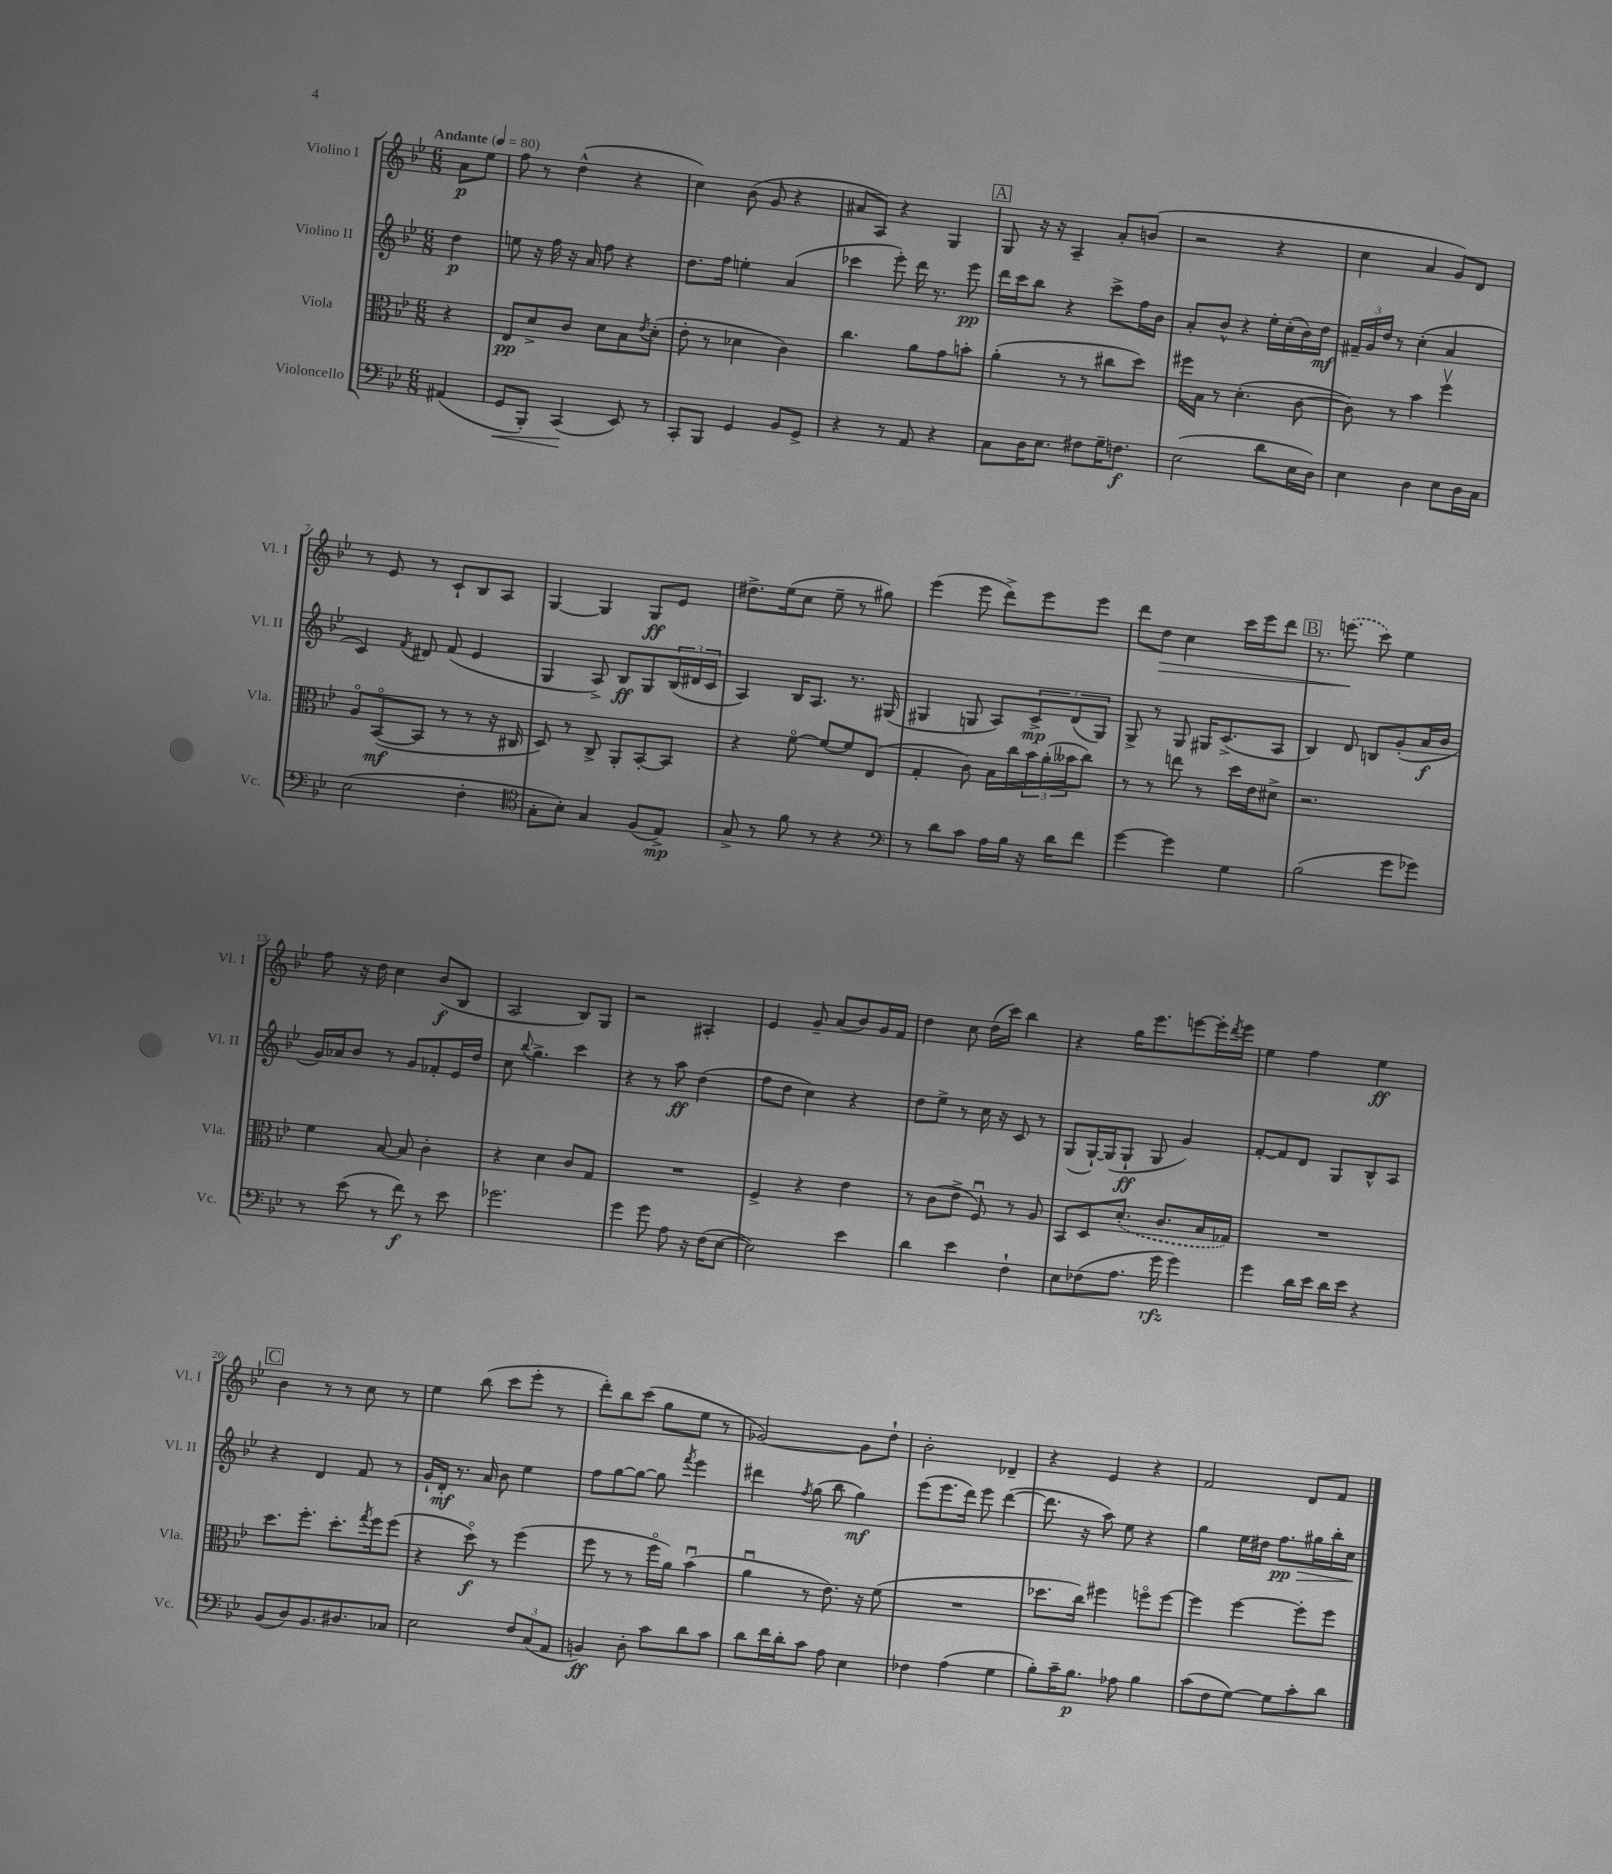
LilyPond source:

<<
\new StaffGroup <<
\new Staff = "s0" \with { instrumentName = "Violino I" shortInstrumentName = "Vl. I" } {
    \clef treble \key bes \major \numericTimeSignature \time 6/8 \partial 4 \tempo "Andante" 4 = 80
    a'8\p ees''8 |
    f''8 r8 d''4-^( r4 |
    c''4) bes'8( g'8 r4 |
    ais'8 a8) r4 g4 |
    \mark \markup { \box "A" } g8 r16 r16 a4-- a'8-. b'8( |
    r2 r4 |
    c''4 a'4 g'8) d'8 |
    r8 ees'8 r8 c'8-! bes8 a8 |
    g4~ g4 g8\ff ees'8 |
    dis''8.-> ees''16( c''8 ees''8-- r8 gis''8) |
    ees'''4( ees'''8 d'''8->) ees'''8 ees'''8 |
    d'''8 d''8\> c''4 c'''16 ees'''16 d'''8 |
    \mark \markup { \box "B" } r8. \once \slurDashed e'''8.\!( c'''8) ees''4 |
    f''8 r16 d''16 c''4 bes'8\f( bes8 |
    a2 bes8) g8 |
    r2 ais4-. |
    ees'4 g'8-- a'8( bes'8) g'16 f'16 |
    d''4 c''8 d''16( c'''16) bes''4 |
    r4 g''16 ees'''8. e'''8~ e'''16-. \acciaccatura { d'''8 } e'''16 |
    ees''4 f''4 ees''4\ff |
    \mark \markup { \box "C" } bes'4 r8 r8 c''8 r8 |
    ees''4 bes''8( c'''8 ees'''8-. r8 |
    d'''8-.) bes''8 c'''8( g''8 ees''8 r8 |
    ges'2~) ges'8 d''8-! |
    bes'2-. des'4-- |
    r4 ees'4 r4 |
    f'2 d'8 f'8 \bar "|." |
}
\new Staff = "s1" \with { instrumentName = "Violino II" shortInstrumentName = "Vl. II" } {
    \clef treble \key bes \major \numericTimeSignature \time 6/8 \partial 4
    d''4\p |
    e''8 r16 f''16 r16 a'16 f''8 r4 |
    d''8. f''16 e''4-. a'4( |
    ces'''4 ees'''8-.) d'''16 r8. ees'''8\pp |
    \mark \markup { \box "A" } d'''16 c'''16 bes''8 r4 c'''8-> f''16 bes'16 |
    a'8-. bes'8-^ r4 ees''16-. c''16-.( bes'16) d''16\mf |
    \tuplet 3/2 { fis'16-- g'16 d''16 } r8 c''4-.( a'4 |
    c'4) \acciaccatura { f'8 } dis'8 f'8( ees'4 |
    g4 a8->) bes8\ff g8 \tuplet 3/2 { bes16( dis'16 c'16 } |
    a4) bes16 a8. r8. gis16( |
    gis4 g8 a8) \tuplet 3/2 { c'8->\mp d'8( g8) } |
    g8-> r8 g8 gis16 c'8.->( a8 |
    \mark \markup { \box "B" } bes4) d'8 b8 g'8-.( a'16\f bes'16 |
    g'16) aes'16 bes'8 r8 g'8 fes'8-. ees'16 d''16 |
    c''8 \appoggiatura { bes''8 } g''4.-> c'''4 |
    r4 r8 a''8\ff d''4( |
    f''8 d''8 c''4) r4 |
    d''8 ees''8-> r8 c''16 r16 c'8 r8 |
    g8( g16~-!) g16( g8-!\ff g8 g'4) |
    f'8~-. f'8 d'8 g8 bes8-^ a8 |
    \mark \markup { \box "C" } r4 d'4 f'8 r8 |
    g'16-! d'16-.\mf r8. a'16 bes'8 ees''4 |
    f''8 g''8~ g''8~ g''8 \acciaccatura { f'''8 } ees'''4 |
    dis'''4 \acciaccatura { f''8 } g''8( bes''8 g''4\mf) |
    ees'''8( ees'''8. d'''16) ees'''8 d'''4~( |
    d'''8. r16 a''8) ees''8 r4 |
    g''4 ees''16 dis''16 f''8.\pp\> gis''16 bes''16-. c''16\! \bar "|." |
}
\new Staff = "s2" \with { instrumentName = "Viola" shortInstrumentName = "Vla." } {
    \clef alto \key bes \major \numericTimeSignature \time 6/8 \partial 4
    r4 |
    ees8\pp d'8-> c'8 d'8 bes8 \acciaccatura { ees'8 } d'8-.( |
    ees'8-. r8 des'4 c'4) |
    c''4. a'8 g'8 b'8-. |
    \mark \markup { \box "A" } a'4-.( r8 r8 cis''8 d''8) |
    fis''16 bes16 r8 d'4.-.( c'8~ |
    c'8) r8 bes'4 f''4\upbow |
    a8\flageolet bes,8~\flageolet\mf( bes,8 r8 r8 r16 cis16 |
    d8) r8 c8-> a,8-. bes,8~-. bes,8 |
    r4 f'8~\flageolet f'8~ f'8 ees8( |
    g4-. c'8) bes16 c''16 \tuplet 3/2 { bes'16 a'16-.( beses'16 } c''8) |
    r8 r8 e''8 r8 d''16 ees'16 dis'8-> |
    \mark \markup { \box "B" } r2. |
    f'4 bes8~ bes8 c'4-. |
    r4 d'4 c'8 g8 |
    R2. |
    f4-> r4 ees'4 |
    r8 c'8( ees'8-> f8\downbow) r8 a8 |
    bes,8 d8 \once \slurDashed d'8.-.( c'8. bes16 ges16) |
    R2. |
    \mark \markup { \box "C" } d''8. f''8.-. d''8.-. \acciaccatura { g''8 } f''16 f''8( |
    r4 d''8\flageolet\f) r8 f''4( |
    f''8 r8 r8 f''16\flageolet a'16) bes'4\downbow( |
    a'4\downbow r8 ees'8.) r16 f'8( |
    R2. |
    des''8. c''16) fis''4 f''8\flageolet f''8~ |
    f''4 f''4~ f''8-. f''8 \bar "|." |
}
\new Staff = "s3" \with { instrumentName = "Violoncello" shortInstrumentName = "Vc." } {
    \clef bass \key bes \major \numericTimeSignature \time 6/8 \partial 4
    ais,4( |
    g,8\< bes,,8-.) c,4\!( ees,8) r8 |
    c,8-. bes,,8 g,4 bes,8 g,8-> |
    r4 r8 a,8 r4 |
    \mark \markup { \box "A" } c8 d16 ees8. fis8 g16-- f8.\f |
    ees2( d'8 ees16 d16) |
    ees4 d4 ees8 d16 c16 |
    ees2( f4-. |
    \clef tenor g8-. bes8-.) g4 f8( ees8->\mp) |
    g8-> r8 f'8 r8 r4 |
    \clef bass r8 d'8 c'8 a16 bes16 r16 d'16 f'8 |
    g'4~ g'4 g4 |
    \mark \markup { \box "B" } bes2( g'8 ges'8) |
    r8 ees'8( r8 f'8\f) r8 ees'8 |
    ges'2. |
    g'4 g'8 a8 r16 f16( ees8~ |
    ees2) ees'4 |
    d'4 ees'4 f4-! |
    ees8 fes8( a8. g'16\rfz g'4) |
    g'4 d'16 ees'16 d'16 ees'16 r4 |
    \mark \markup { \box "C" } bes,8( d8) bes,8. dis8. ces8 |
    ees2 \tuplet 3/2 { f8 c8( a,8 } |
    b,4\ff) d8-. c'8 d'8 c'8 |
    d'8 f'16 d'16-. c'8 a8 ees4 |
    fes4 a4( g4 |
    bes8-.) c'16-- bes8.\p aes8 bes4 |
    c'8( f8 g8~) g8 c'8-. d'8 \bar "|." |
}
>>
>>
